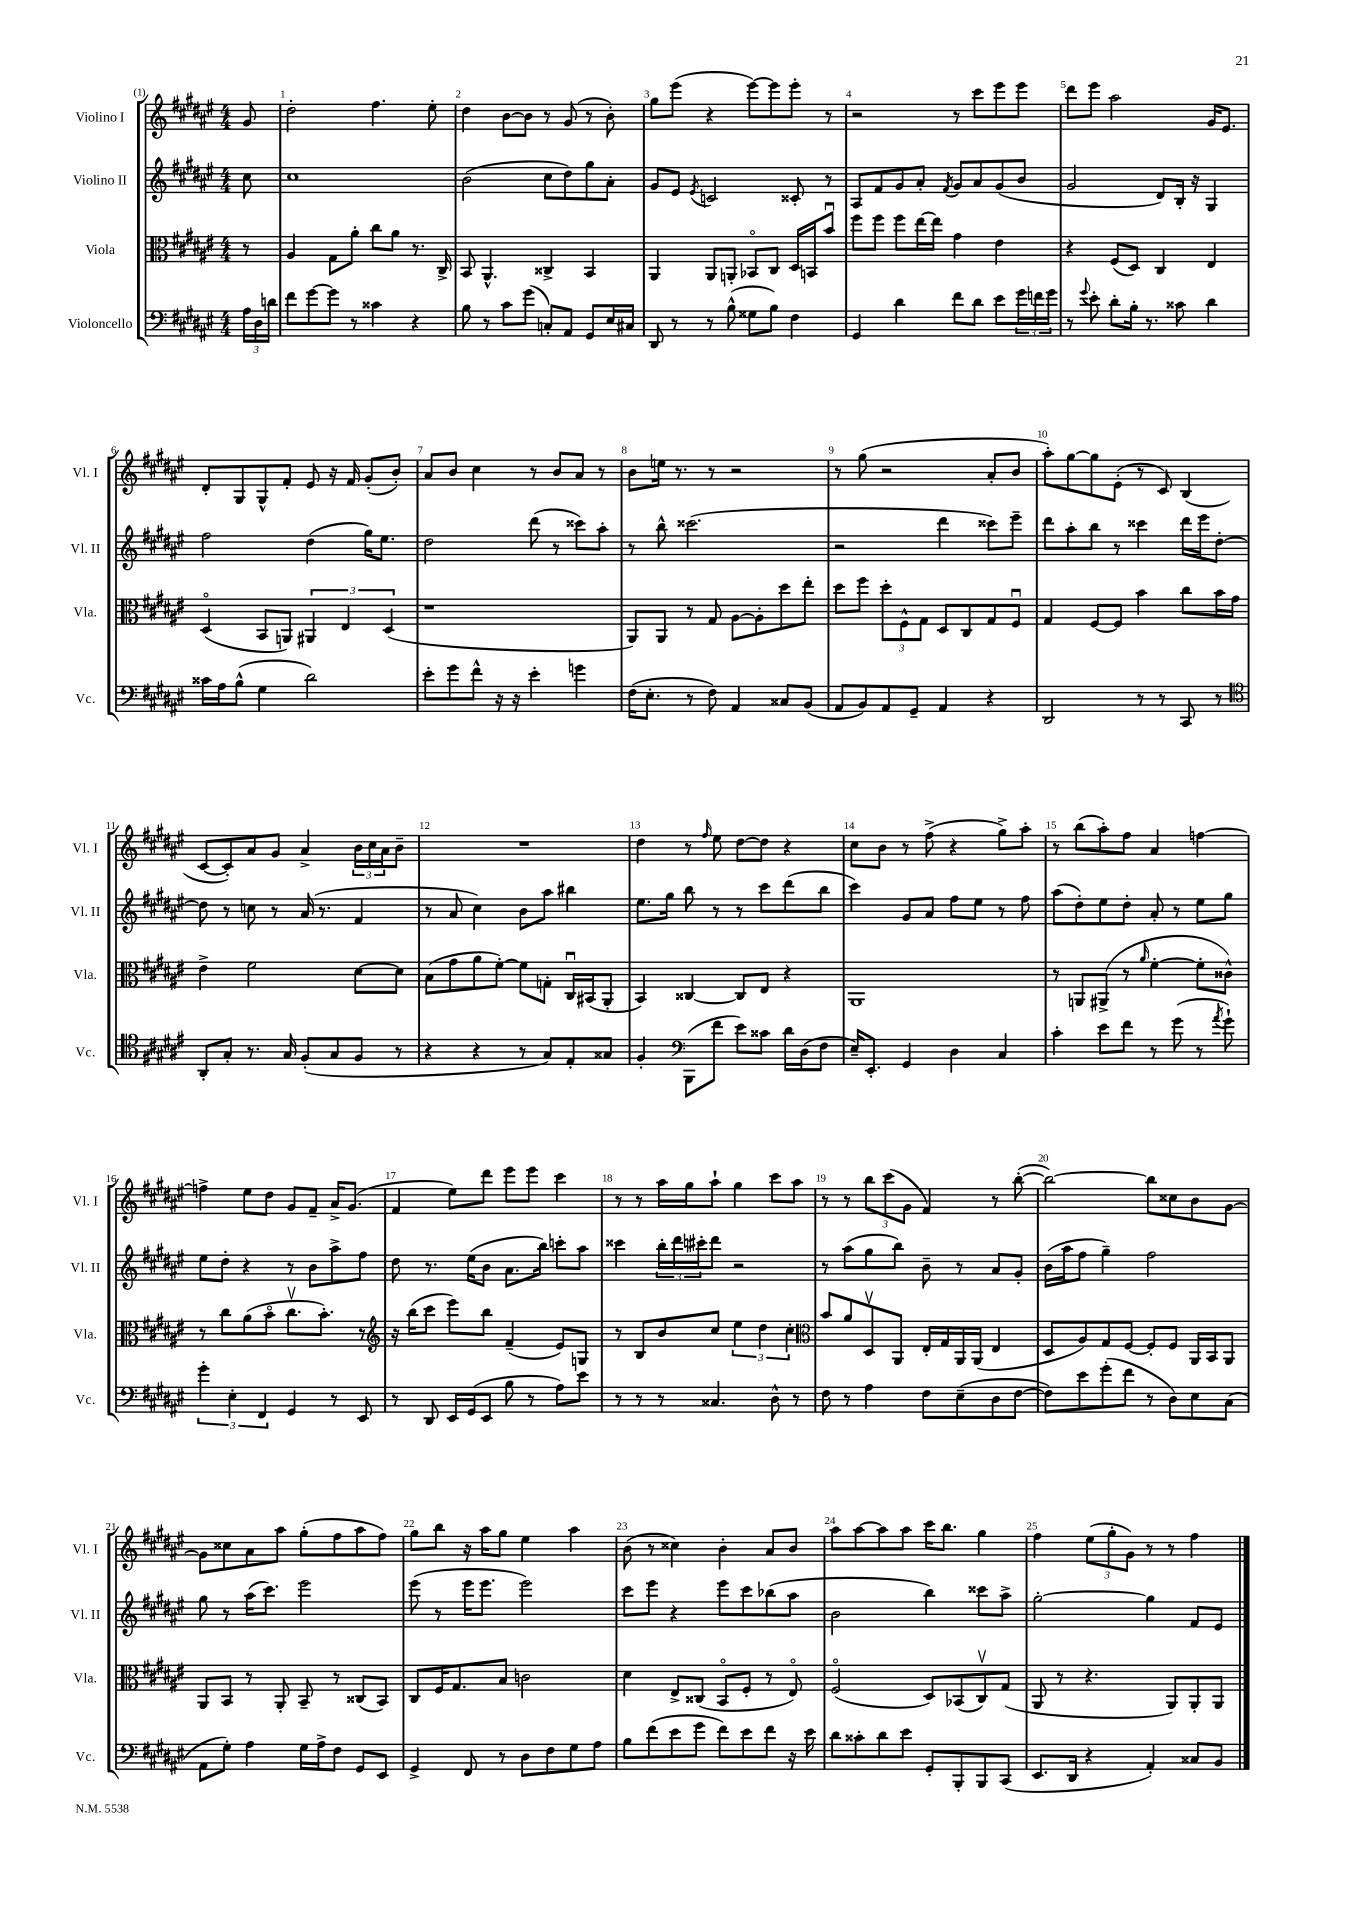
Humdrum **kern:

**kern	**kern	**kern	**kern
*staff4	*staff3	*staff2	*staff1
*clefF4	*clefC3	*clefG2	*clefG2
*k[f#c#g#d#a#e#]	*k[f#c#g#d#a#e#]	*k[f#c#g#d#a#e#]	*k[f#c#g#d#a#e#]
*M4/4	*M4/4	*M4/4	*M4/4
24A#	8r	8cc#	8g#
24D#	.	.	.
24d	.	.	.
=	=	=	=
8f#	4A#	1cc#	2dd#'
[8g#	.	.	.
8g#]	8G#	.	.
8r	8a#'	.	.
4c##	8cc#	.	4.ff#
.	8a#	.	.
4r	8.r	.	.
.	.	.	8ee#'
.	16C#^	.	.
=	=	=	=
8B	8BB	(2b	4dd#
8r	4.AA#^^	.	.
8c#	.	.	[8b
(8g#	.	.	8b]
8C')	4C##^	8cc#	8r
8AA#	.	8dd#)	(8g#
8GG#	4BB	8gg#	8r
16E#	.	8a#'	8b')
16C#	.	.	.
=	=	=	=
8DD#	4AA#	8g#	8gg#
8r	.	8e#	(8eee#
.	.	8qe#	.
8r	8AA#	2c	4r
(8B^^	8AA'	.	.
8G##	8BB-o	.	[8eee#)
8B)	8C#	.	8eee#]
4F#	16D#	8c##'	8eee#'
.	16BB	.	.
.	8bu	8r	8r
=	=	=	=
4GG#	8ff#	8A#	2r
.	8ff#	8f#	.
4d#	8ff#	8g#	.
.	[16ee#	8a#'	.
.	16ee#]	.	.
.	.	8qf#	.
8f#	4g#	8g#	8r
8d#	.	8a#	8ccc#
8e#	4e#	(8g#	8eee#
24g#	.	8b	8eee#
24f	.	.	.
24g#	.	.	.
=	=	=	=
8r	4r	2g#	8ddd#
8qqg#	.	.	.
8e#'	.	.	8eee#
8d#'	(8F#	.	2aa#
16B'	8D#)	.	.
8.r	.	.	.
.	4C#	8d#)	.
8c##	.	16B'	.
.	.	16r	.
4d#	4E#	4G#	16g#
.	.	.	8.e#
=	=	=	=
16c##	(4D#o	2ff#	8d#'
16A#	.	.	.
(8B^^	.	.	8G#
4G#	8BB	.	8G#^^
.	8AA)	.	8f#'
2d#)	6AA#	(4dd#	8e#
.	.	.	16r
.	6E#	.	.
.	.	.	16f#
.	.	16gg#)	(8g#'
.	.	8.ee#	.
.	(6D#	.	.
.	.	.	8b')
=	=	=	=
8e#'	1r	2dd#	8a#
8g#	.	.	8b
8f#^^	.	.	4cc#
16r	.	.	.
16r	.	.	.
4e#'	.	(8ddd#	8r
.	.	8r	8b
4g	.	8ccc##)	8a#
.	.	8aa#'	8r
=	=	=	=
(16F#	8AA#)	8r	8b
8.E#'	.	.	.
.	8AA#	8bb^^	16ee
.	.	.	8.r
8r	8r	(2.ccc##	.
8F#)	8G#	.	8r
4AA#	[8A#	.	2r
.	8A#']	.	.
8C##	8dd#	.	.
(8BB	8ee#'	.	.
=	=	=	=
8AA#	8dd#	2r	8r
8BB)	8ff#	.	(8gg#
8AA#	12dd#'	.	2r
.	12F#^^	.	.
8GG#~	.	.	.
.	12G#	.	.
4AA#	8D#	4ddd#	.
.	8C#	.	.
4r	8G#	8ccc##)	8a#'
.	8F#u	8eee#~	8b
=	=	=	=
2DD#	4G#	8ddd#	8aa#')
.	.	8aa#'	[8gg#
.	[8F#	8bb	8gg#]
.	8F#]	8r	(8e#'
8r	4b	4ccc##	8r
8r	.	.	8c#)
8CC#	8cc#	16ddd#	(4B
.	.	16eee#	.
8r	16b	[8dd#'	.
.	16g#	.	.
=	=	=	=
*clefC4	*	*	*
8AA#'	4e#^	8dd#]	[8c#
8G#'	.	8r	8c#'])
8.r	2f#	8cc	8a#
.	.	8r	8g#
16G#	.	.	.
(8F#'	.	(16a#	4a#^
.	.	8.r	.
8G#	.	.	.
8F#	[8d#	4f#	24b
.	.	.	24cc#
.	.	.	24a#
8r	8d#]	.	8b~
=	=	=	=
4r	(8B	8r	1r
.	8g#	8a#	.
4r	8a#	4cc#)	.
.	[8f#')	.	.
8r	8f#]	8b	.
8G#)	8G'	8aa#	.
8E#'	16C#u	4bb#	.
.	(16BB#	.	.
8G##	8AA#'	.	.
=	=	=	=
4F#'	4BB)	8.ee#	4dd#
.	.	16gg#	.
*clefF4	*	*	*
(8BBB	[4C##	8bb	8r
.	.	.	16qqff#
8f#	.	8r	8ee#
8e#)	8C##]	8r	[8dd#
8c##	8E#	8ccc#	8dd#]
16d#	4r	(8ddd#	4r
(16D#	.	.	.
8F#	.	8bb	.
=	=	=	=
16E#~)	1AA#	4ccc#)	8cc#
8.EE#'	.	.	.
.	.	.	8b
4GG#	.	8g#	8r
.	.	8a#	(8ff#^
4D#	.	8ff#	4r
.	.	8ee#	.
4C#	.	8r	8gg#^)
.	.	8ff#	8aa#'
=	=	=	=
4c#'	8r	(8aa#	8r
.	8AA	8dd#')	(8bb
8e#	(8AA#^	8ee#	8aa#')
8f#	8r	8dd#'	8ff#
.	16qqa#	.	.
8r	[4f#'	8a#'	4a#
(8g#	.	8r	.
8r	8f#']	8ee#	[4ff
8qa#	.	.	.
8g#`)	8c##^^)	8gg#	.
=	=	=	=
6g#'	8r	8ee#	4ff^]
.	8cc#	8dd#'	.
6E#'	.	.	.
.	(8a#	4r	8ee#
6FF#	.	.	.
.	8bo	.	8dd#
4GG#	8.cc#v	8r	8g#
.	.	8b	8f#~
.	8.b')	.	.
8r	.	8aa#^	16a#^
.	.	.	(8.g#
8EE#	8r	8ff#	.
=	=	=	=
*	*clefG2	*	*
8r	16r	8dd#	4f#
.	(16bb	.	.
8DD#	8ccc#	8.r	.
16EE#	8eee#)	.	8ee#)
(16GG#	.	(16ee#	.
8EE#	8bb	8b	8ddd#
8B	(4f#~	8.a#	8eee#
8r	.	.	8eee#
.	.	16bb)	.
8A#)	8e#)	8ccc'	4ccc#
8e#	8G	8aa#	.
=	=	=	=
8r	8r	4ccc##	8r
8r	8B	.	8r
8r	8b	24bb'	16aa#
.	.	24ddd#	.
.	.	.	16gg#
.	.	24ccc#'	.
4.C##	8cc#	8ddd#	8aa#`
.	6ee#	2r	4gg#
.	6dd#	.	.
8D#^^	.	.	8ccc#
.	6cc#'	.	.
8r	.	.	8aa#
=	=	=	=
*	*clefC3	*	*
8F#	8b	8r	8r
8r	8a#	(8aa#	8r
4A#	8D#v	8gg#	12bb
.	.	.	(12ccc#
.	8AA#	8bb)	.
.	.	.	12g#
8F#	16E#'	8b~	4f#)
.	16G#	.	.
(8E#~	16AA#	8r	.
.	(16AA#	.	.
8D#	4E#	8a#	8r
[8F#	.	8g#'	([8bb'
=	=	=	=
8F#])	8D#	(16b	2bb_)
.	.	16aa#	.
8e#	8A#)	8ff#	.
(8g#'	8G#	4gg#~)	.
8f#	[8F#	.	.
8r	8F#']	2ff#	8bb]
8D#)	8F#	.	8cc##
8E#	16AA#	.	8b
.	16BB	.	.
(8C#	8AA#	.	[8g#
=	=	=	=
8AA#	8AA#	8gg#	8g#]
8G#')	8BB	8r	8cc##
4A#	8r	(16aa#	8a#
.	.	8.ccc#)	.
.	8AA#'	.	8aa#
16G#	8BB~	2eee#	(8gg#'
16A#^	.	.	.
8F#	8r	.	8ff#
8GG#	(8C##	.	8aa#
8EE#	8BB)	.	8ff#)
=	=	=	=
4GG#^	8C#	(8eee#	8gg#
.	16F#	8r	8bb
.	8.G#	.	.
8FF#	.	16eee#	16r
.	.	8.eee#	16aa#
8r	8B	.	8gg#
8D#	2c	2eee#)	4ee#
8F#	.	.	.
8G#	.	.	4aa#
8A#	.	.	.
=	=	=	=
8B	4d#	8ccc#	(8b
(8f#	.	8eee#	8r
8e#	8E#^	4r	4cc##)
8g#	(8C##	.	.
8f#)	8BBo	8eee#	4b'
8e#	8F#'	8ccc#	.
8f#	8r	(8bb-	8a#
16r	8E#o)	8aa#	8b
16e#	.	.	.
=	=	=	=
8d#	(2F#o	2b	8aa#
8c##'	.	.	[8aa#
8d#	.	.	8aa#]
8e#	.	.	8aa#
8GG#'	8D#)	4bb)	16ccc#
.	.	.	8.bb
8BBB'	(8BB-	.	.
8BBB	8C#v)	8ccc##	4gg#
(8CC#	(8G#	8aa#^	.
=	=	=	=
8.EE#	8AA#	[2gg#'	4ff#
.	8r	.	.
16DD#	.	.	.
4r	4.r	.	(12ee#
.	.	.	12gg#'
.	.	.	12g#)
4AA#')	.	4gg#]	8r
.	8AA#)	.	8r
8C##	8AA#'	8f#	4ff#
8BB	8AA#	8e#	.
==	==	==	==
*-	*-	*-	*-
